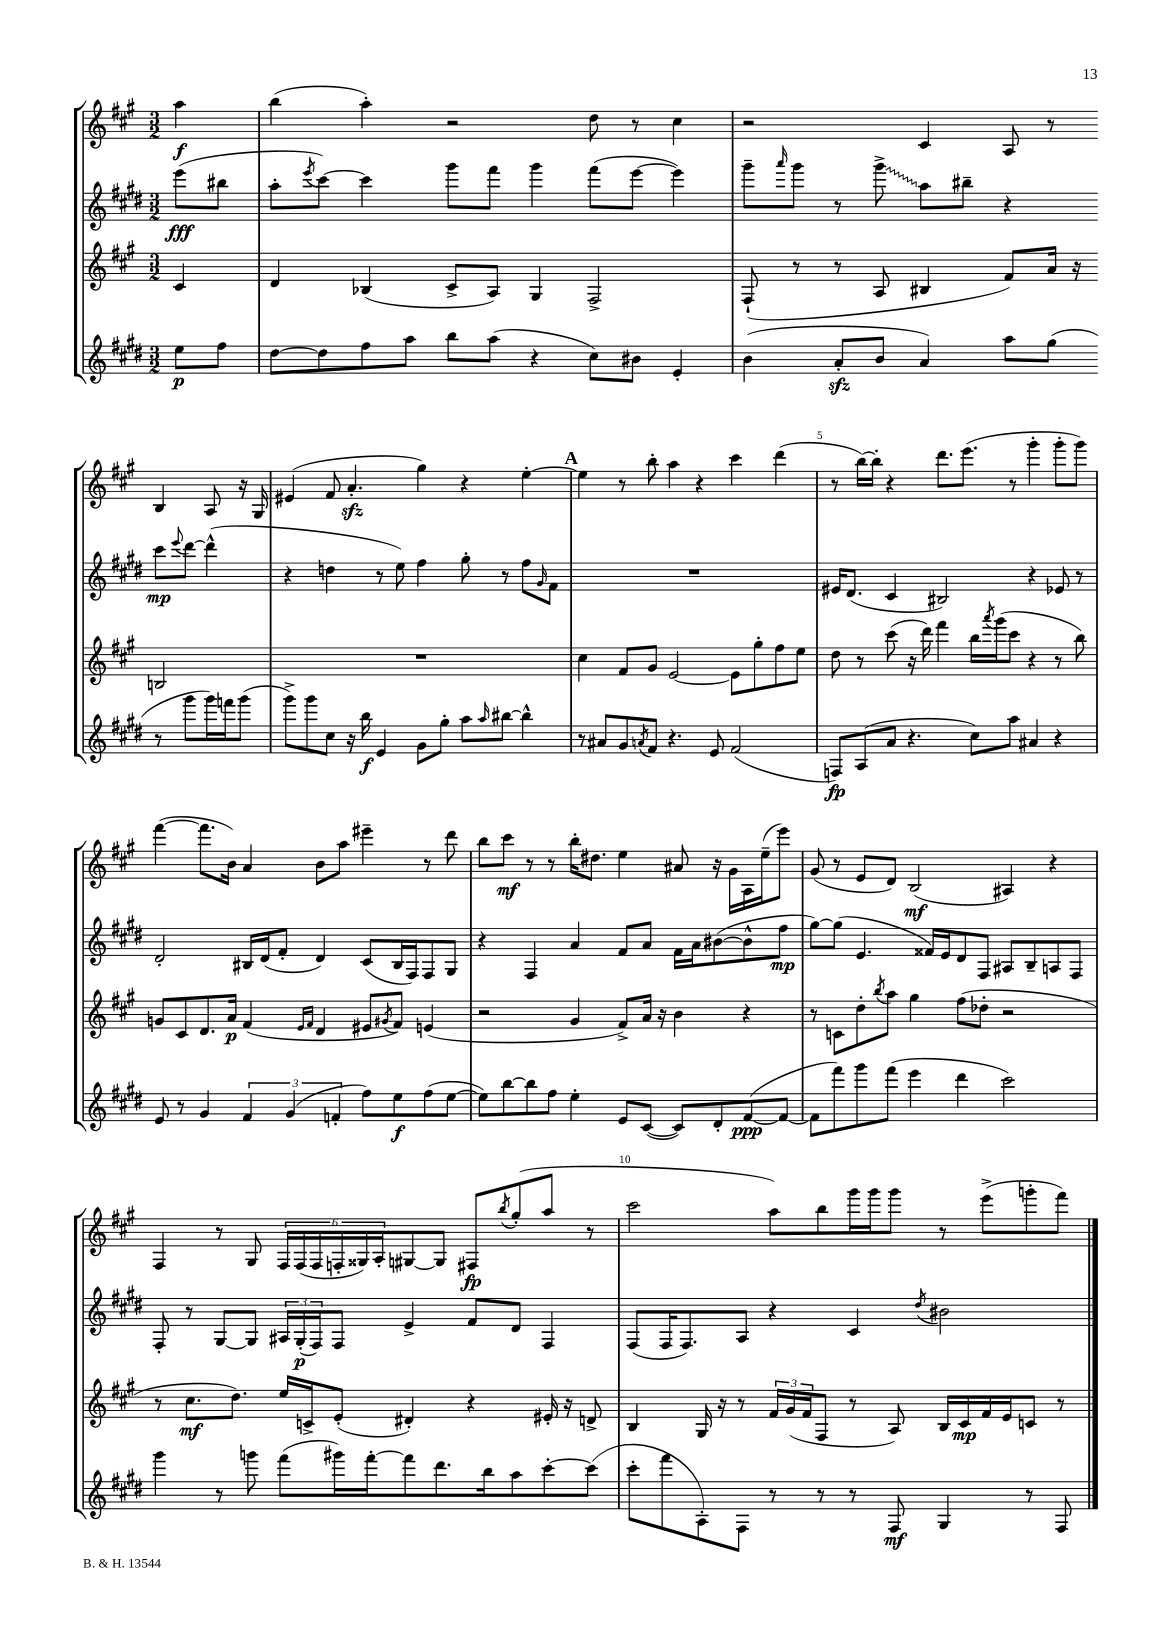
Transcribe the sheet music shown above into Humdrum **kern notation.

**kern	**kern	**kern	**kern
*staff4	*staff3	*staff2	*staff1
*clefG2	*clefG2	*clefG2	*clefG2
*k[f#c#g#d#]	*k[f#c#g#]	*k[f#c#g#d#]	*k[f#c#g#]
*M3/2	*M3/2	*M3/2	*M3/2
8ee	4c#	(8eee	4aa
8ff#	.	8bb#	.
=	=	=	=
[8dd#	4d	8aa'	(4bb
.	.	8qeee	.
8dd#]	.	[8ccc#)	.
8ff#	(4B-	4ccc#]	4aa')
8aa	.	.	.
8bb	8c#^	8ggg#	2r
(8aa	8A)	8fff#	.
4r	4G#	4ggg#	.
8cc#)	2F#^	(8fff#	8dd
8b#	.	[8eee	8r
4e'	.	4eee])	4cc#
=	=	=	=
(4b	(8F#`	8ggg#~	2r
.	.	16qqaaa	.
.	8r	8ggg#	.
8a'	8r	8r	.
8b	8A	8ggg#^	.
4a)	4B#	8aa	4c#
.	.	8bb#~	.
8aa	8f#)	4r	8A
(8gg#	16a	.	8r
.	16r	.	.
8r	2B	8ccc#	4B
.	.	8qqeee	.
8ggg#	.	[8ddd#	.
16ggg#)	.	(4ddd#^^]	8A
16fff	.	.	.
(8ggg#	.	.	16r
.	.	.	16G#
=	=	=	=
8ggg#^)	1.r	4r	(4e#
8ggg#	.	.	.
8cc#	.	4dd	8f#
16r	.	.	4.a'
16bb	.	.	.
4e	.	8r	.
.	.	8ee)	.
8g#	.	4ff#	4gg#)
8gg#'	.	.	.
8aa	.	8gg#'	4r
16qqaa	.	.	.
[8bb#	.	8r	.
4bb#^^]	.	8ff#	[4ee'
.	.	16qqg#	.
.	.	8f#	.
=	=	=	=
8r	4cc#	1.r	4ee]
8a#	.	.	.
8g#	8f#	.	8r
8qa	.	.	.
8f#	8g#	.	8bb'
4.r	[2e	.	4aa
.	.	.	4r
8e	.	.	.
(2f#	8e]	.	4ccc#
.	8gg#'	.	.
.	8ff#	.	(4ddd
.	8ee	.	.
=	=	=	=
8F)	8dd	16e#	8r
.	.	(8.d#	.
(8A	8r	.	[16bb)
.	.	.	16bb']
8a	(8ccc#	4c#	4r
4.r	16r	.	.
.	16ddd)	.	.
.	4fff#	2B#)	8.ddd
.	.	.	(8.eee
8cc#)	16bb	.	.
.	8qaaa	.	.
.	(16ggg#	.	.
8aa	8ccc#	.	8r
4a#	4r	4r	4ggg#'
4r	8r	8e-	8ggg#'
.	8bb)	8r	8ggg#)
=	=	=	=
8e	8g	2d#'	([4fff#
8r	8c#	.	.
4g#	8.d	.	8.fff#]
.	16a	.	16b)
6f#	(4f#	16B#	4a
.	.	(16d#	.
.	.	8f#'	.
(6g#	.	.	.
.	16qqe	.	.
.	16qqf#	.	.
.	4d	4d#)	8b
6f'	.	.	.
.	.	.	8aa
8ff#)	8e#	(8c#	4eee#~
.	8qg#	.	.
8ee	8f#)	16B#	.
.	.	16F#)	.
(8ff#	(4e	8F#	8r
[8ee	.	8G#	8ddd
=	=	=	=
8ee])	2r	4r	8bb
[8bb	.	.	8ccc#
8bb]	.	4F#	8r
8ff#	.	.	8r
4ee'	4g#	4a	16bb'
.	.	.	8.dd#
8e	8f#^)	8f#	4ee
([8c#	16a	8a	.
.	16r	.	.
8c#])	4b	16f#	8a#
.	.	16a	.
8d#'	.	([8b#	16r
.	.	.	16g#
([8f#	4r	8b#^^]	16A
.	.	.	(16ee~
8f#_	.	8ff#	8eee)
=	=	=	=
8f#]	8r	[8gg#)	(8g#
8fff#)	8c	(8gg#]	8r
8ggg#	8dd'	4.e	8e
.	8qbb	.	.
(8fff#	8aa	.	8d)
4eee	4gg#	.	(2B
.	.	16f##)	.
.	.	16e	.
4ddd#	(8ff#	8d#	.
.	8dd-'	8F#	.
2ccc#)	2r	8A#	4A#)
.	.	8B~	.
.	.	8A	4r
.	.	8F#	.
=	=	=	=
4ggg#	8r	8F#'	4F#
.	8.cc#	8r	.
8r	.	[8G#	8r
.	8.dd)	.	.
8ggg	.	8G#]	8G#
(8fff#	16ee	24A#	24F#
.	.	(24G#'	(24F#
.	16c^	.	.
.	.	24F#)	24F#
16ggg#)	(8e'	8F#	24F'
.	.	.	24G##)
[16fff#'	.	.	.
.	.	.	24A'
8fff#]	4d#')	4e^	[8G#
8.ddd#	.	.	8G#]
.	4r	8f#	8F#
16bb	.	.	.
.	.	.	8qbb
8aa	.	8d#	(8gg#'
[8ccc#'	16e#'	4F#	8aa
.	16r	.	.
(8ccc#]	8d^	.	8r
=	=	=	=
8ccc#'	4B	(8F#	2ccc#
8fff#	.	16F#	.
.	.	8.F#)	.
8A')	16G#	.	.
.	16r	.	.
8F#	8r	8A	.
8r	24f#	4r	8aa)
.	(24g#	.	.
.	24f#	.	.
8r	8F#	.	8bb
8r	8r	4c#	16ggg#
.	.	.	16ggg#
8F#	8A)	.	8ggg#
.	.	8qdd#	.
4G#	16B	2b#	8r
.	16c#	.	.
.	16f#	.	(8eee^
.	16e	.	.
8r	8c	.	8ggg'
8F#	8r	.	8fff#)
==	==	==	==
*-	*-	*-	*-
